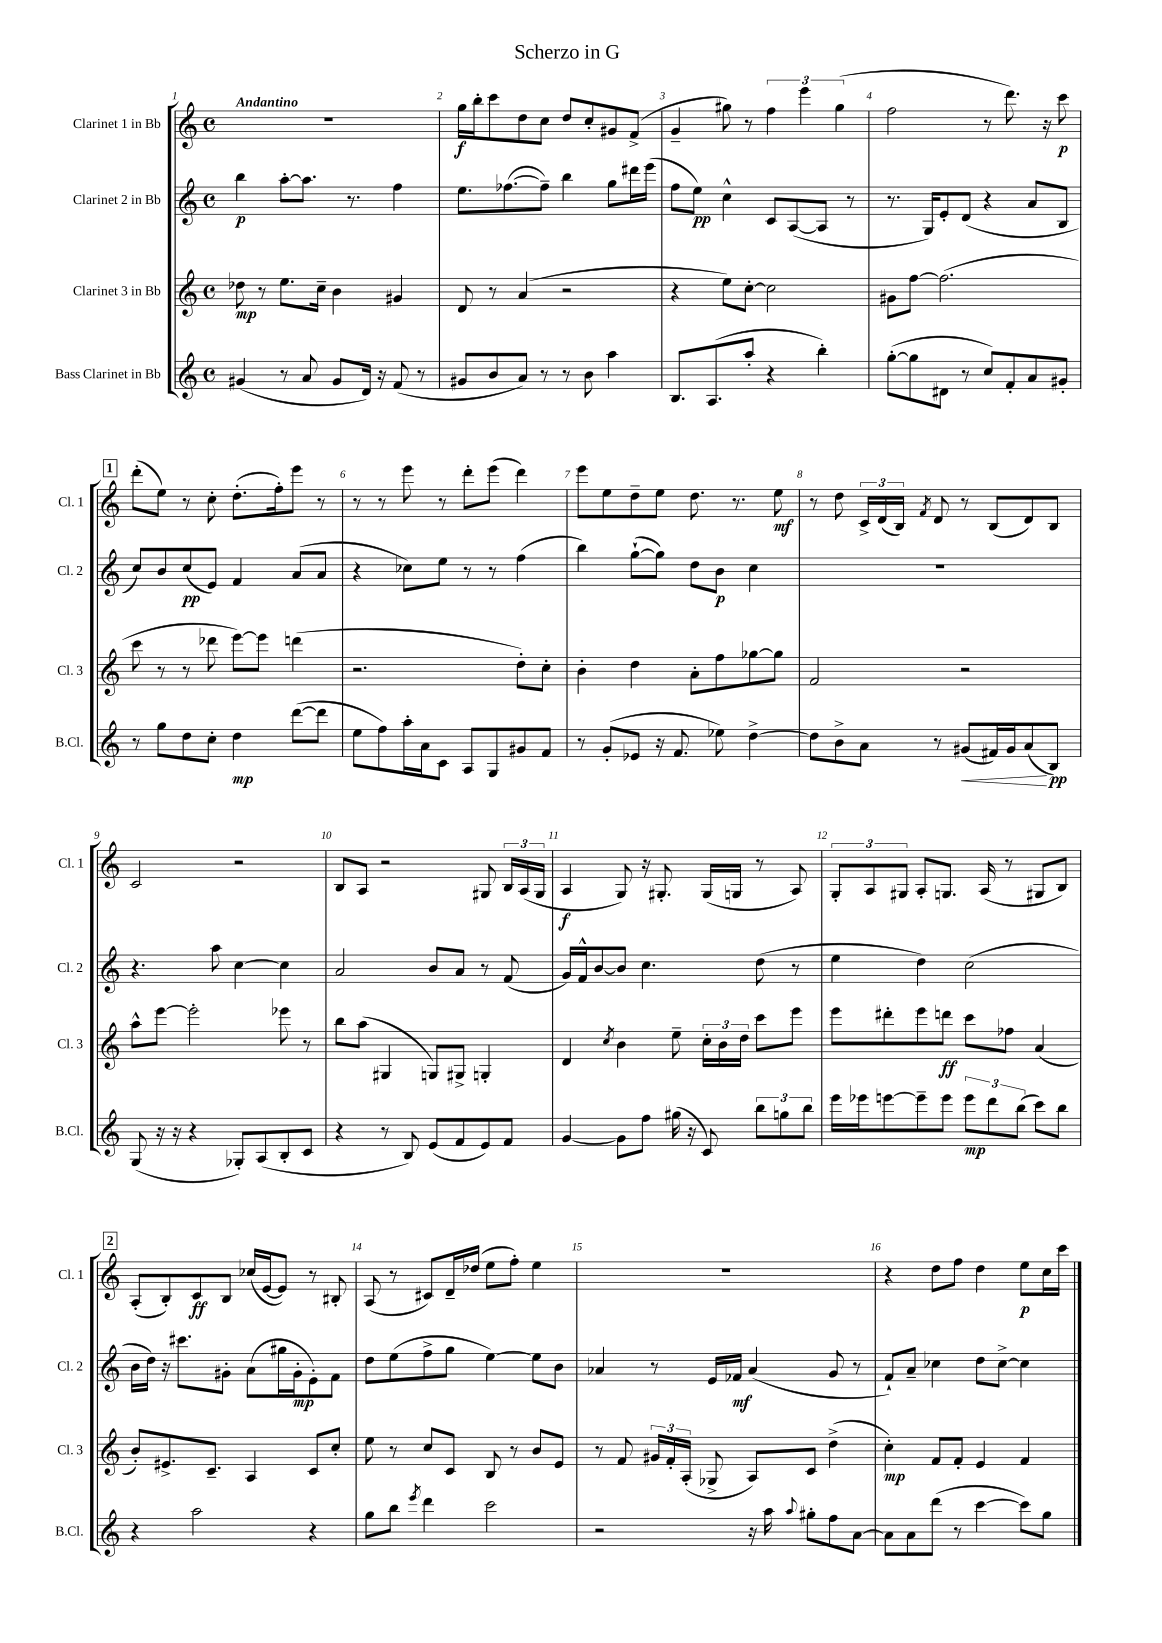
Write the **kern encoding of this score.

**kern	**dynam	**kern	**dynam	**kern	**dynam	**kern	**dynam
*part4	*part4	*part3	*part3	*part2	*part2	*part1	*part1
*staff4	*staff4	*staff3	*staff3	*staff2	*staff2	*staff1	*staff1
*I"Bass Clarinet in Bb	*	*I"Clarinet 3 in Bb	*	*I"Clarinet 2 in Bb	*	*I"Clarinet 1 in Bb	*
*I'B.Cl.	*	*I'Cl. 3	*	*I'Cl. 2	*	*I'Cl. 1	*
*clefG2	*	*clefG2	*	*clefG2	*	*clefG2	*
*k[]	*	*k[]	*	*k[]	*	*k[]	*
*M4/4	*	*M4/4	*	*M4/4	*	*M4/4	*
*met(c)	*	*met(c)	*	*met(c)	*	*met(c)	*
=1	=1	=1	=1	=1	=1	=1	=1
!	!	!	!	!	!	!LO:TX:a:B:t=Andantino	!
(4g#X/	.	8dd-X\	mp	4bb\	p	1r	.
.	.	8r	.	.	.	.	.
8r	.	8.ee\L	.	[8aa'\L	.	.	.
8a/	.	.	.	8.aa\J]	.	.	.
.	.	16cc~\Jk	.	.	.	.	.
8g#/L	.	4b\	.	.	.	.	.
.	.	.	.	8.r	.	.	.
16d/Jk)	.	.	.	.	.	.	.
16r	.	.	.	.	.	.	.
(8f/	.	4g#X/	.	4ff\	.	.	.
8r	.	.	.	.	.	.	.
=2	=2	=2	=2	=2	=2	=2	=2
8g#X/L	.	8d/	.	8.ee\L	.	16gg\LL	f
.	.	.	.	.	.	16bb'\J	.
8b/	.	8r	.	.	.	8ccc\	.
.	.	.	.	([8.ff-X\	.	.	.
8a/J)	.	(4a/	.	.	.	8dd\	.
8r	.	.	.	8ff-~\J])	.	8cc\J	.
8r	.	2r	.	4bb\	.	8dd/L	.
8b\	.	.	.	.	.	8cc'/	.
4aa\	.	.	.	8gg\L	.	8g#X/	.
.	.	.	.	16ddd#X\L	.	(8f^/J	.
.	.	.	.	(16eee\JJ	.	.	.
=3	=3	=3	=3	=3	=3	=3	=3
8.B/L	.	4r	.	8ff\L	.	4g~/	.
.	.	.	.	8ee\J)	pp	.	.
(8.A/	.	.	.	.	.	.	.
.	.	8ee\L)	.	4cc^^\	.	8gg#X\)	.
8aa'/J	.	[8cc'\J	.	.	.	8r	.
4r	.	2cc\]	.	8c/L	.	6ff\	.
.	.	.	.	([8A/	.	.	.
.	.	.	.	.	.	6eee\	.
4bb'\)	.	.	.	8A/J]	.	.	.
.	.	.	.	.	.	(6gg#\	.
.	.	.	.	8r	.	.	.
=4	=4	=4	=4	=4	=4	=4	=4
([8gg'\L	.	8g#X\L	.	8.r	.	2ff\	.
8gg\]	.	[8ff\J	.	.	.	.	.
.	.	.	.	16G/KL)	.	.	.
8d#X\J	.	(2.ff\]	.	8e'/	.	.	.
8r	.	.	.	(8d/J	.	.	.
8cc/L)	.	.	.	4r	.	8r	.
8f'/	.	.	.	.	.	8.ddd\)	.
8a/	.	.	.	8a/L	.	.	.
.	.	.	.	.	.	16r	.
8g#X'/J	.	.	.	8B/J	.	8ccc\	p
!!LO:LB:g=z
!!LO:REH:place=s1:t=1
=5	=5	=5	=5	=5	=5	=5	=5
8r	.	8ccc\	.	8cc/L)	.	(8ddd'\L	.
8gg\L	.	8r	.	8b/	.	8ee\J)	.
8dd\	.	8r	.	(8cc/	pp	8r	.
8cc'\J	.	8ddd-X\	.	8e/J)	.	8cc'\	.
4dd\	mp	[8eee\L)	.	4f/	.	(8.dd'\L	.
.	.	8eee\J]	.	.	.	.	.
.	.	.	.	.	.	16ff'\k)	.
([8ddd\L	.	(4dddn\	.	(8a/L	.	8eee\J	.
8ddd\J]	.	.	.	8a/J	.	8r	.
=6	=6	=6	=6	=6	=6	=6	=6
8ee\L	.	2.r	.	4r	.	8r	.
8ff\)	.	.	.	.	.	8r	.
16aa'\L	.	.	.	8cc-X\L)	.	8eee\	.
16a\J	.	.	.	.	.	.	.
8c\J	.	.	.	8ee\J	.	8r	.
8A/L	.	.	.	8r	.	8ddd'\L	.
8G/	.	.	.	8r	.	(8eee\J	.
8g#X/	.	8dd'\L)	.	(4ff\	.	4ddd\)	.
8f/J	.	8cc'\J	.	.	.	.	.
=7	=7	=7	=7	=7	=7	=7	=7
8r	.	4b'\	.	4bb\)	.	8eee\L	.
(8g'/L	.	.	.	.	.	8ee\	.
8e-X/J	.	4dd\	.	([8gg`\L	.	8dd~\	.
16r	.	.	.	8gg\J])	.	8ee\J	.
8.f/	.	.	.	.	.	.	.
.	.	8a'\L	.	8dd\L	.	8.dd\	.
8ee-X\)	.	8ff\	.	8b\J	p	.	.
.	.	.	.	.	.	8.r	.
[4dd^\	.	[8gg-X\	.	4cc\	.	.	.
.	.	8gg-\J]	.	.	.	8ee\	mf
=8	=8	=8	=8	=8	=8	=8	=8
8dd\L]	.	2f/	.	1r	.	8r	.
8b^\	.	.	.	.	.	8dd\	.
8a\J	.	.	.	.	.	24c^/LL	.
.	.	.	.	.	.	(24d/	.
.	.	.	.	.	.	24B/JJ)	.
.	.	.	.	.	.	8qf/	.
8r	.	.	.	.	.	8d/	.
!	!LO:HP:b	!	!	!	!	!	!
(8g#X/L	<	2r	.	.	.	8r	.
16f#X/L)	.	.	.	.	.	(8B/L	.
16g#/J	.	.	.	.	.	.	.
(8a/	.	.	.	.	.	8d/)	.
8B/J)	[ pp	.	.	.	.	8B/J	.
!!LO:LB:g=z
=9	=9	=9	=9	=9	=9	=9	=9
(8G/	.	8aa^^\L	.	4.r	.	2c/	.
16r	.	[8eee\J	.	.	.	.	.
16r	.	.	.	.	.	.	.
4r	.	2eee'\]	.	.	.	.	.
.	.	.	.	8aa\	.	.	.
8G-X'/L)	.	.	.	[4cc\	.	2r	.
(8A/	.	.	.	.	.	.	.
8B'/	.	8eee-X\	.	4cc\]	.	.	.
8c/J	.	8r	.	.	.	.	.
=10	=10	=10	=10	=10	=10	=10	=10
4r	.	8bb\L	.	2a/	.	8B/L	.
.	.	(8aa\J	.	.	.	8A/J	.
8r	.	4G#X/	.	.	.	2r	.
8B/)	.	.	.	.	.	.	.
(8e/L	.	8Gn/L)	.	8b/L	.	.	.
8f/	.	8G#X^/J	.	8a/J	.	.	.
8e/)	.	4Gn'/	.	8r	.	8G#X/	.
8f/J	.	.	.	(8f/	.	24B/LL	.
.	.	.	.	.	.	(24A/	.
.	.	.	.	.	.	24G#/JJ	.
=11	=11	=11	=11	=11	=11	=11	=11
[4g/	.	4d/	.	16g/LL)	.	4A/	f
.	.	.	.	16f^^/J	.	.	.
.	.	.	.	[8b/	.	.	.
.	.	8qcc/	.	.	.	.	.
8g\L]	.	4b\	.	8b/J]	.	8G/)	.
8ff\J	.	.	.	4.cc\	.	16r	.
.	.	.	.	.	.	8.G#X'/	.
(16gg#X\	.	8ee~\	.	.	.	.	.
16r	.	.	.	.	.	.	.
8c/)	.	24cc'\LL	.	.	.	(16G#/LL	.
.	.	24b\	.	.	.	.	.
.	.	.	.	.	.	16Gn/JJ	.
.	.	24dd\JJ	.	.	.	.	.
12bb\L	.	8ccc\L	.	(8dd\	.	8r	.
12ggn\	.	.	.	.	.	.	.
.	.	8eee\J	.	8r	.	8A/)	.
12bb\J	.	.	.	.	.	.	.
=12	=12	=12	=12	=12	=12	=12	=12
16eee\LL	.	8eee\L	.	4ee\	.	12G'/L	.
16eee-X\J	.	.	.	.	.	.	.
.	.	.	.	.	.	12A/	.
[8eeen\	.	8ddd#X'\	.	.	.	.	.
.	.	.	.	.	.	12G#X/J	.
8eee~\]	.	8eee\	.	4dd\)	.	8A'/L	.
8eee\J	.	8dddn\J	ff	.	.	8.Gn/J	.
12eee\L	mp	8ccc\L	.	(2cc\	.	.	.
.	.	.	.	.	.	(16A/	.
12ddd\	.	.	.	.	.	.	.
.	.	8ff-X\J	.	.	.	8r	.
(12bb\J	.	.	.	.	.	.	.
8ccc\L)	.	(4a/	.	.	.	8G#X/L	.
8bb\J	.	.	.	.	.	8B/J)	.
!!LO:LB:g=z
!!LO:REH:place=s1:t=2
=13	=13	=13	=13	=13	=13	=13	=13
4r	.	8b'/L)	.	16b\LL	.	(8A'/L	.
.	.	.	.	16dd\JJ)	.	.	.
.	.	8.e#X^/	.	16r	.	8B'/)	.
.	.	.	.	8.ccc#X\L	.	.	.
2aa\	.	.	.	.	.	8c/	ff
.	.	8.c~/J	.	.	.	.	.
.	.	.	.	8g#X'\J	.	8B/J	.
.	.	4A/	.	(8a\L	.	(16cc-X/LL	.
.	.	.	.	.	.	[16e/J	.
.	.	.	.	16gg#X\L	.	8e/J])	.
.	.	.	.	16g#'\J	mp	.	.
4r	.	8c/L	.	8e'\)	.	8r	.
.	.	8cc'/J	.	8f\J	.	8B#X'/	.
=14	=14	=14	=14	=14	=14	=14	=14
8gg\L	.	8ee\	.	8dd\L	.	(8A/	.
8bb\J	.	8r	.	(8ee\	.	8r	.
8qeee/	.	.	.	.	.	.	.
4ddd\	.	8cc/L	.	8ff^\	.	8c#X/L)	.
.	.	8c/J	.	8gg\J	.	16d~/L	.
.	.	.	.	.	.	(16dd-X/JJ	.
2ccc\	.	8B/	.	[4ee\)	.	8ee\L	.
.	.	8r	.	.	.	8ff'\J)	.
.	.	8b/L	.	8ee\L]	.	4ee\	.
.	.	8e/J	.	8b\J	.	.	.
=15	=15	=15	=15	=15	=15	=15	=15
2r	.	8r	.	4a-X/	.	1r	.
.	.	8f/	.	.	.	.	.
.	.	24g#X/LL	.	8r	.	.	.
.	.	24f'/	.	.	.	.	.
.	.	(24A'/JJ	.	.	.	.	.
.	.	8G-X^/	.	16e/LL	.	.	.
.	.	.	.	16f-X/JJ	mf	.	.
16r	.	8A/L)	.	(4a-/	.	.	.
16aa\	.	.	.	.	.	.	.
8qqaa/	.	.	.	.	.	.	.
8gg#X'\L	.	8c/J	.	.	.	.	.
8ff\	.	(4dd^\	.	8g/	.	.	.
[8a\J	.	.	.	8r	.	.	.
=16	=16	=16	=16	=16	=16	=16	=16
8a\L]	.	4cc'\)	mp	8f`/L)	.	4r	.
8a\	.	.	.	8a~/J	.	.	.
(8ddd\J	.	8f/L	.	4cc-X\	.	8dd\L	.
8r	.	8f'/J	.	.	.	8ff\J	.
[4ccc\	.	4e/	.	8dd\L	.	4dd\	.
.	.	.	.	[8cc-^\J	.	.	.
8ccc\L])	.	4f/	.	4cc-\]	.	8ee\L	p
8gg\J	.	.	.	.	.	16cc\L	.
.	.	.	.	.	.	16ccc\JJ	.
==	==	==	==	==	==	==	==
*-	*-	*-	*-	*-	*-	*-	*-
